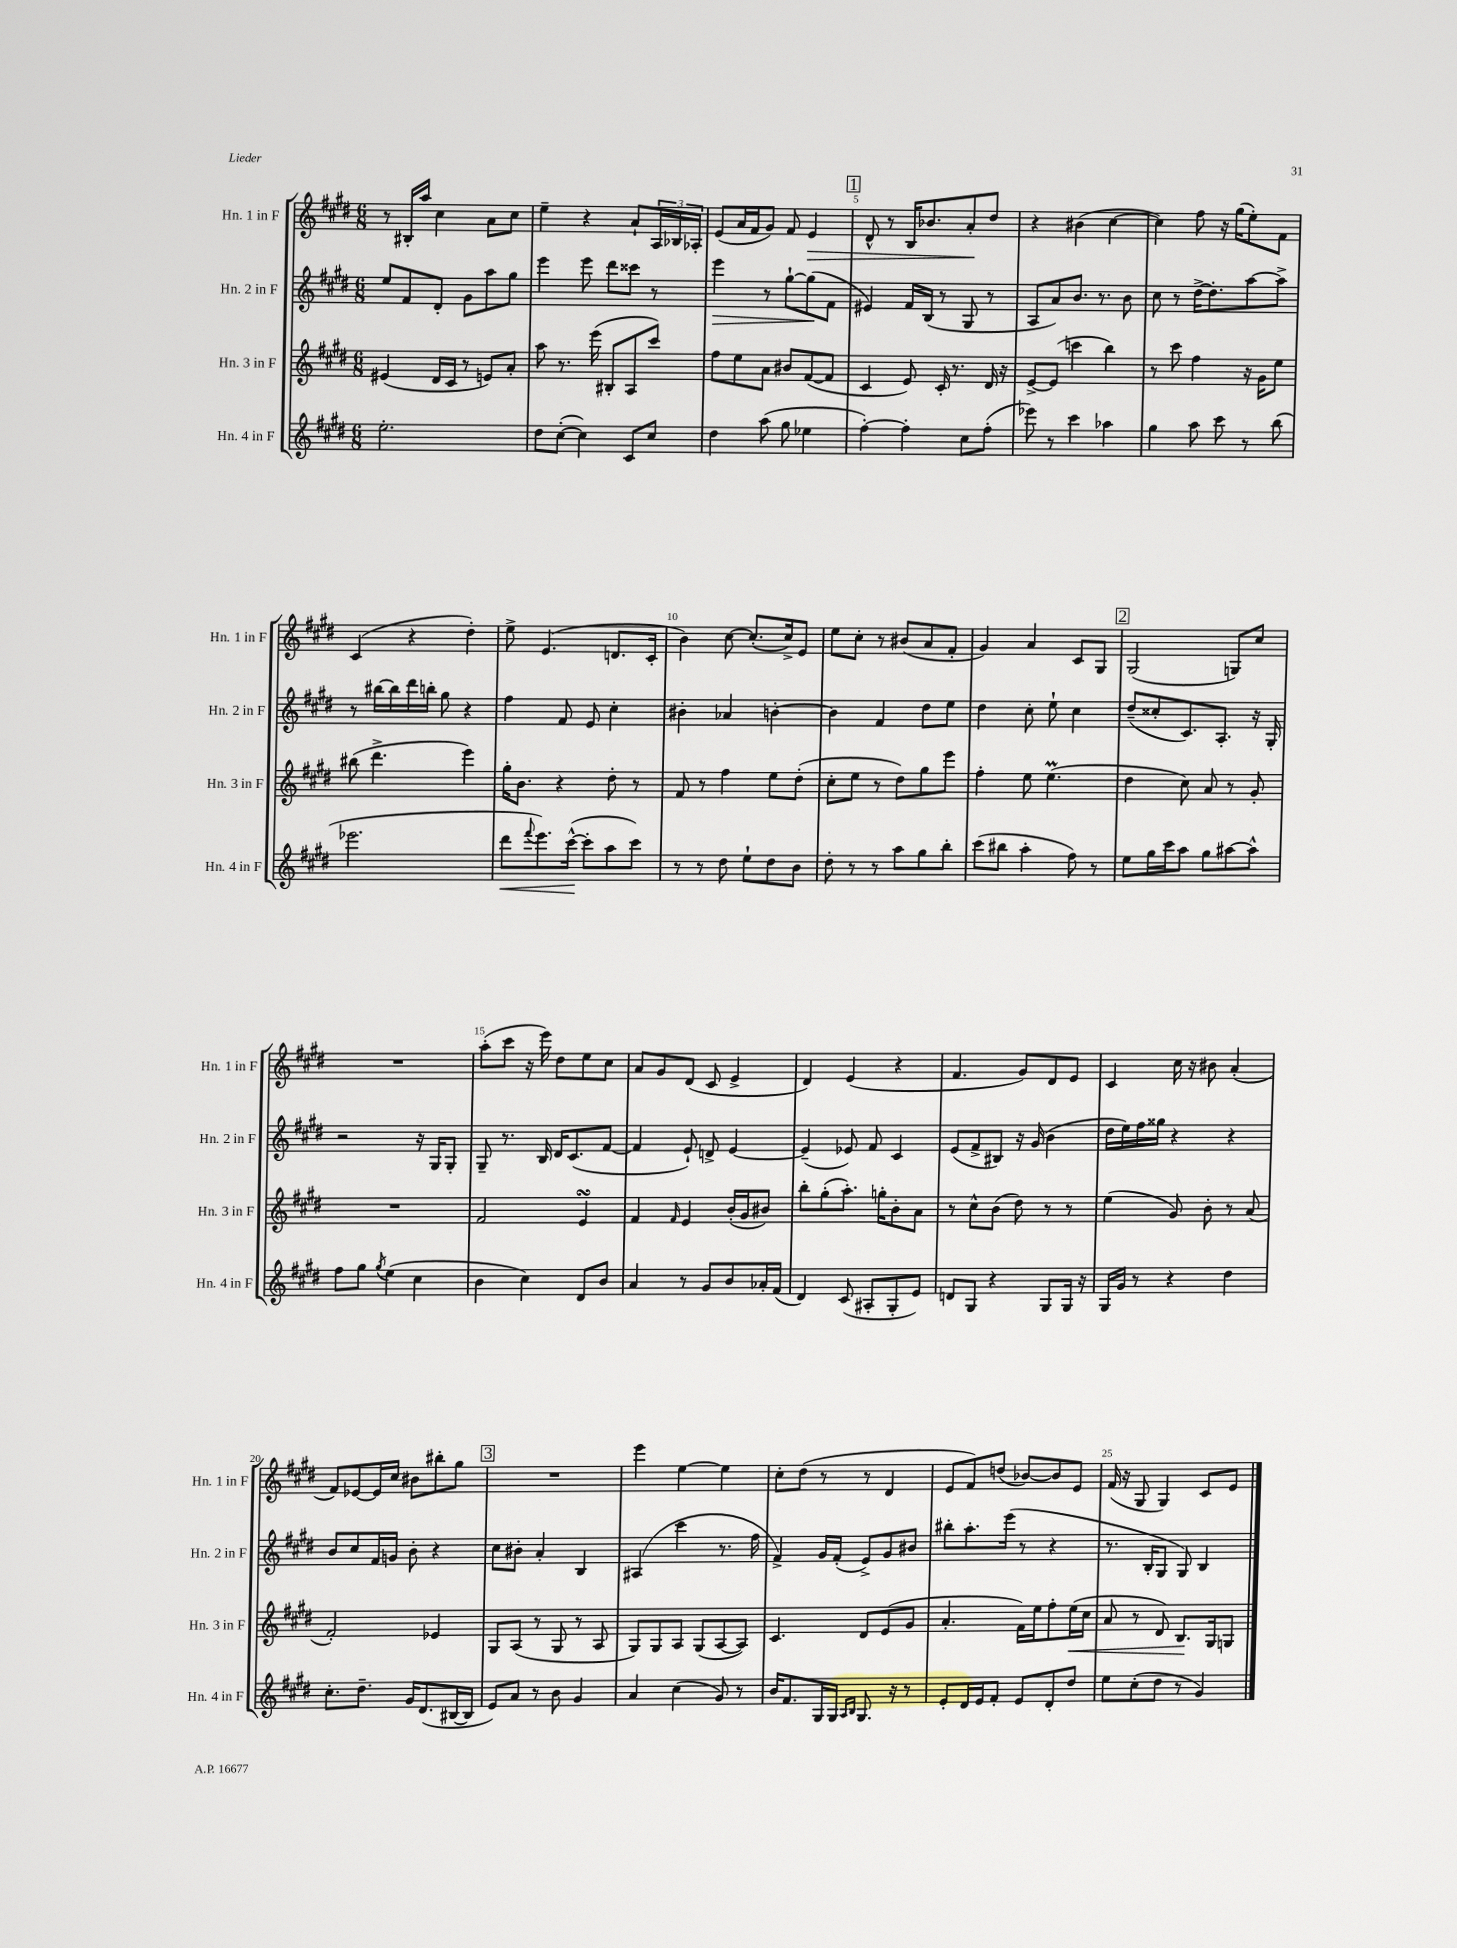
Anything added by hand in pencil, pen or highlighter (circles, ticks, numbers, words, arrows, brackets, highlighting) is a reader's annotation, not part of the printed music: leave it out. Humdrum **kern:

**kern	**kern	**kern	**kern
*staff4	*staff3	*staff2	*staff1
*clefG2	*clefG2	*clefG2	*clefG2
*k[f#c#g#d#]	*k[f#c#g#d#]	*k[f#c#g#d#]	*k[f#c#g#d#]
*M6/8	*M6/8	*M6/8	*M6/8
2.ee'	(4e#	8ee	8r
.	.	8f#	16B#'
.	.	.	16aa
.	16d#	8d#'	4cc#
.	16c#	.	.
.	8r	8g#	.
.	8e)	8aa	8a
.	8a'	8gg#	8cc#
=	=	=	=
8dd#	8aa	4eee	4ee~
([8cc#'	8.r	.	.
4cc#])	.	8eee	4r
.	(16eee	.	.
.	8B#'	8ddd#	.
8c#	8A	8ccc##	8a`
8cc#	8ccc#)	8r	24A
.	.	.	24B-
.	.	.	24A-'
=	=	=	=
4dd#	8ff#	4eee	(8e
.	8ee	.	16a
.	.	.	16f#
(8aa	8a	8r	8g#)
8gg#	8b#	[8gg#`	8f#
4ee-	([8f#	(8gg#]	4e
.	8f#]	8f#	.
=	=	=	=
[4ff#')	4c#	4e#)	8d#^^
.	.	.	8r
4ff#']	8e)	16f#	16B
.	.	(16B	8.b-
.	16c#'	8r	.
.	8.r	.	.
8cc#	.	8G#	8a'
(8ff#'	16d#	8r	8dd#
.	16r	.	.
=	=	=	=
8eee-)	[8e^	8A	4r
8r	(8e]	8a)	.
4ccc#	4ccc	8.b	(4b#
.	.	8.r	.
4aa-	4bb)	.	[4cc#
.	.	8b	.
=	=	=	=
4gg#	8r	8cc#	4cc#])
.	8ccc#	8r	.
8aa	4ff#	[16dd#^	8ff#
.	.	8.dd#']	.
8ccc#	.	.	16r
.	.	.	(16gg#
8r	16r	[8aa	8ee')
.	16g#	.	.
(8bb	8ee	8aa^]	8f#
=	=	=	=
2.eee-	(8bb#	8r	(4c#
.	4.ddd#^	[16bb#	.
.	.	16bb#]	.
.	.	16ddd#	4r
.	.	16bb'	.
.	.	8gg#	.
.	4eee)	4r	4dd#')
=	=	=	=
8ddd#	16gg#'	4ff#	8ee^
.	8.b	.	.
8qqfff#	.	.	.
8.eee)	.	.	(4.e
.	4r	8f#	.
([16ccc#^^	.	.	.
8ccc#']	.	8e	.
8aa	8dd#'	4cc#'	8.d
8ccc#)	8r	.	.
.	.	.	16c#'
=	=	=	=
8r	8f#	4b#'	4b)
8r	8r	.	.
8dd#	4ff#	4a-	[8cc#
8ee`	.	.	(8.cc#']
8dd#	8ee	[4b'	.
.	.	.	16cc#^)
8b	(8dd#'	.	8e
=	=	=	=
8dd#'	8cc#'	4b]	8ee
8r	8ee	.	8cc#'
8r	8r	4f#	8r
8aa	8dd#)	.	(8b#
8gg#	8gg#	8dd#	8a
8bb'	8eee	8ee	8f#'
=	=	=	=
(8ccc#	4ff#'	4dd#	4g#)
8bb#	.	.	.
4aa'	8ee	8cc#'	4a
.	(4.ee	8ee`	.
8ff#)	.	4cc#	8c#
8r	.	.	8G#
=	=	=	=
8ee	4dd#	(8dd#~	(2G#
16gg#	.	8cc##'	.
16ccc#	.	.	.
8aa	8cc#)	8.c#)	.
8gg#	8a	.	.
.	.	8.A'	.
[8aa#	8r	.	8G)
8aa#^^]	8g#'	16r	8cc#
.	.	16G#'	.
=	=	=	=
8ff#	2.r	2r	2.r
8gg#	.	.	.
8qgg#	.	.	.
(4ee	.	.	.
4cc#	.	16r	.
.	.	16G#	.
.	.	8G#'	.
=	=	=	=
4b	2f#	8G#~	(8aa'
.	.	8.r	8ccc#
4cc#)	.	.	16r
.	.	16B	16eee)
.	.	16d#	8dd#
.	.	(8.c#	.
8d#	4e	.	8ee
8b	.	[8f#	8cc#
=	=	=	=
4a	4f#	4f#]	8a
.	.	.	8g#
.	16qqf#	.	.
8r	4e	8e`)	(8d#
8g#	.	8d^	8c#
8b	(16b'	[4e	4e^
.	16g#	.	.
16a-'	8b#)	.	.
(16f#	.	.	.
=	=	=	=
4d#)	8bb'	(4e~]	4d#)
.	(8gg#'	.	.
(8c#	8.aa')	8e-)	(4e
8A#'	.	8f#	.
.	16gg'	.	.
8G#'	8b'	4c#	4r
8e)	8a	.	.
=	=	=	=
8d	8r	(8e	4.f#
8G#	8cc#^^	8f#^	.
4r	(8b	8B#)	.
.	8dd#)	16r	8g#)
.	.	(16g#	.
8G#	8r	4b	8d#
16G#	8r	.	8e
16r	.	.	.
=	=	=	=
16G#	(4ee	16dd#	4c#
16g#	.	16ee)	.
8r	.	16ff#	.
.	.	16gg##	.
4r	8g#)	4r	16cc#
.	.	.	16r
.	8b'	.	8b#
4dd#	8r	4r	(4a'
.	(8a	.	.
=	=	=	=
8.cc#'	2f#')	8b	8f#)
.	.	8cc#	[8e-
8.dd#~	.	.	.
.	.	16f#	16e-]
.	.	16g	16cc#
16g#	.	8b'	8b#
(8.d#	.	.	.
.	4e-	4r	8bb#'
[16B#	.	.	8gg#
16B#]	.	.	.
=	=	=	=
8e)	8G#	8cc#	2.r
8a	(8A	8b#'	.
8r	8r	4a'	.
8b	8G#	.	.
4g#	8r	4B	.
.	8A	.	.
=	=	=	=
4a	8G#)	(4A#	4eee
.	8G#	.	.
(4cc#	8A	4ccc#	[4ee
.	(8G#	.	.
8g#)	[8A	8.r	4ee]
8r	8A])	.	.
.	.	16ff#	.
=	=	=	=
16b	4.c#	4f#^)	8cc#'
8.f#	.	.	.
.	.	.	(8dd#
16G#	.	16g#	8r
16G#	.	(16f#'	.
16qqA	.	.	.
16qqB	.	.	.
8.G#	8d#	8e^)	8r
.	(8e	8g#	4d#
16r	.	.	.
8r	8g#	8b#	.
=	=	=	=
8e'	4.a'	8bb#'	8e
16d#	.	8.aa'	8f#)
16e	.	.	.
8f#'	.	.	(8dd
.	.	(16eee	.
8e	16f#)	8r	[8b-)
.	16ee	.	.
8d#'	8ff#'	4r	8b-]
8dd#	(16ee	.	8e
.	16cc#	.	.
=	=	=	=
8ee	8a	8.r	(16f#
.	.	.	16r
(8cc#'	8r	.	8G#
.	.	16B'	.
8dd#	8d#)	8G#	4G#)
8r	8.B	8G#)	.
4g#)	.	4B	8c#
.	16G#	.	.
.	8G	.	8e
==	==	==	==
*-	*-	*-	*-
